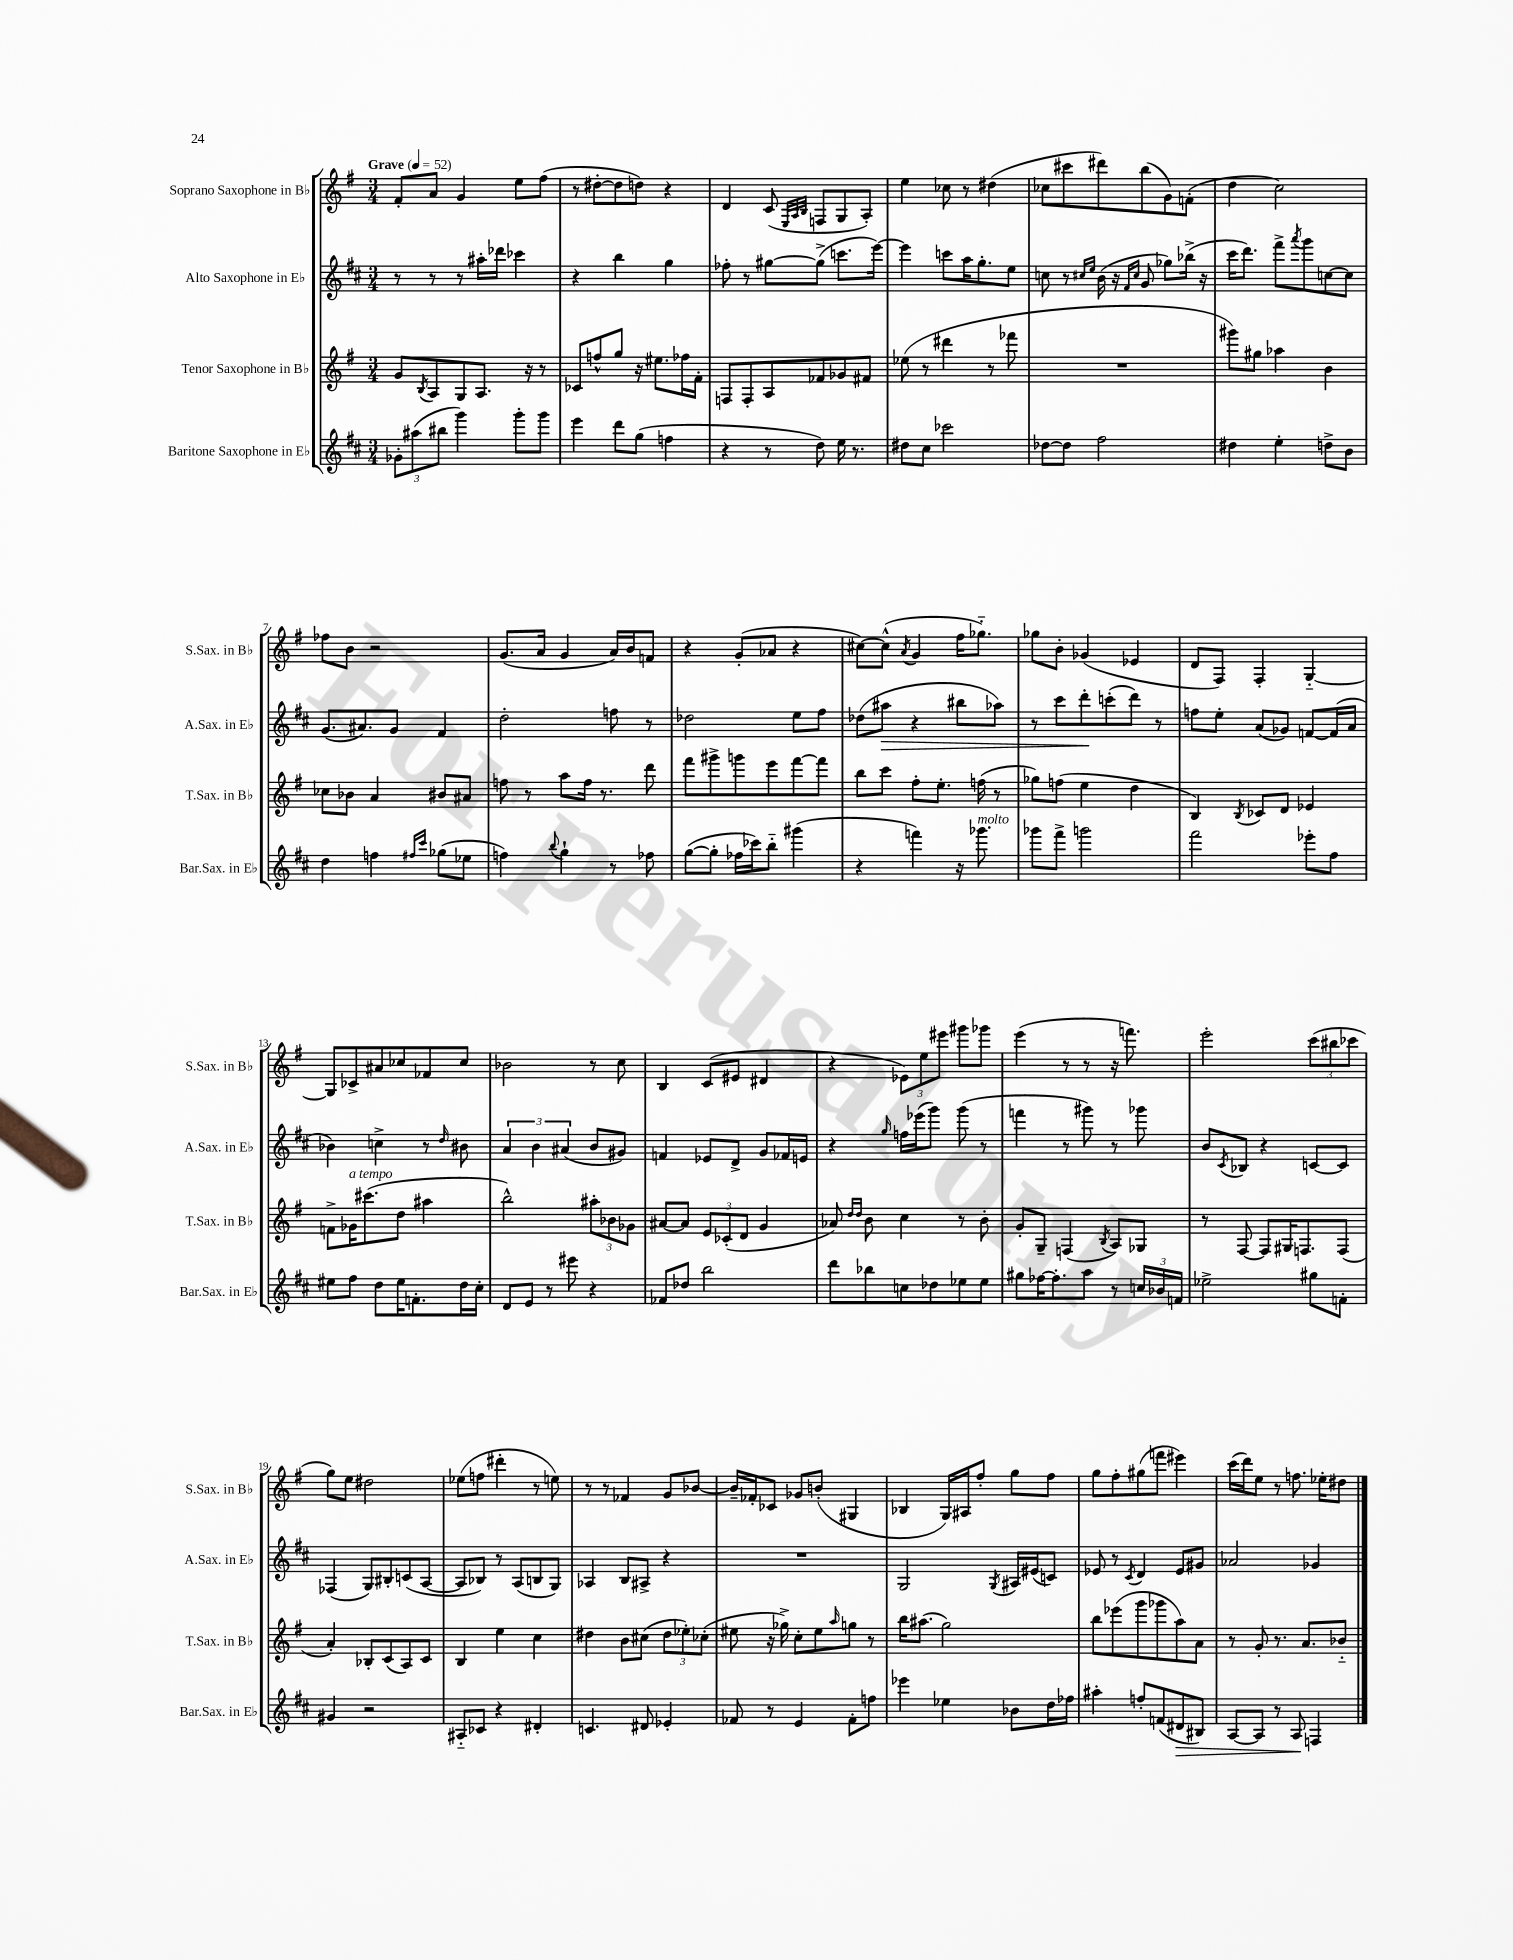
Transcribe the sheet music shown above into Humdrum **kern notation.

**kern	**kern	**kern	**kern
*staff4	*staff3	*staff2	*staff1
*clefG2	*clefG2	*clefG2	*clefG2
*k[f#c#]	*k[f#]	*k[f#c#]	*k[f#]
*M3/4	*M3/4	*M3/4	*M3/4
*MM52	*MM52	*MM52	*MM52
12g-'\L	8g/L	8r	8f#'/L
(12aa#\	.	.	.
.	8qB/	.	.
.	8A/	8r	8a/J
12bb#\J	.	.	.
4ggg\)	8G/	8r	4g/
.	8.A/J	16aa#'\LL	.
.	.	16ddd-\JJ	.
8ggg'\L	.	4ccc-\	8ee\L
.	16r	.	.
8ggg\J	8r	.	(8ff#\J
=	=	=	=
4eee\	8c-/L	4r	8r
.	8ff^^/	.	[8dd#'\L
8ddd\L	8gg/J	4bb\	8dd#\]
(8gg\J	16r	.	8dd\J)
.	8.ee#\L	.	.
4ff\	.	4gg\	4r
.	16ff-\L	.	.
.	16f#'\JJ	.	.
=	=	=	=
4r	8F/L	8ff-'\	4d/
.	8F'/	8r	.
8r	8A/	[8gg#\L	(8c/
.	.	.	32qqE/LLL
.	.	.	32qqA/
.	.	.	32qqB/JJJ
8dd\)	8f-/	(8gg#^\]J	8F/L
16ee\	8g-/	8.ccc\L	8G/
8.r	.	.	.
.	8f#/J	.	8A'/J)
.	.	[16eee\Jk)	.
=	=	=	=
8dd#\L	(8ee-\	4eee\]	4ee\
8cc#\J	8r	.	.
2ccc-\	4ddd#\	8ccc\L	8cc-\
.	.	16aa\K	8r
.	.	8.gg'\	.
.	8r	.	(4dd#\
.	8fff-\	8ee\J	.
=	=	=	=
[8dd-\L	2.r	8cc\	8cc-\L
8dd-\]J	.	8r	8ccc#\
.	.	16qqcc#/LL	.
.	.	16qqee/JJ	.
2ff#\	.	(16b\	8ddd#\)
.	.	16r	.
.	.	16qqf#/LL	.
.	.	16qqcc#/JJ	.
.	.	8g/	(8bb\
.	.	8gg-\L)	8g\)
.	.	(16bb-^\Jk	(8f'\J
.	.	16r	.
=	=	=	=
4dd#\	8ggg#\L)	16ccc#\LK	4dd\
.	.	8.ddd\J)	.
.	8gg#\J	.	.
4ee'\	4aa-\	8fff#^\L	2cc\)
.	.	8qaaa/	.
.	.	8ggg\	.
8dd^\L	4b\	[8cc\	.
8b\J	.	8cc\]J	.
=	=	=	=
4dd\	8cc-\L	(8.g/L	8ff-\L
.	8b-\J	.	8b\J
.	.	8.a#/)	.
4ff\	4a/	.	2r
.	.	8g/J	.
16qqff#/LL	.	.	.
16qqccc#/JJ	.	.	.
(8gg-\L	8b#/L	4f#/	.
8ee-\J	8a#/J	.	.
=	=	=	=
4ff\)	8ff\	2dd'\	(8.g/L
.	8r	.	.
.	.	.	16a/Jk
8qqbb/	.	.	.
4gg`\	8aa\L	.	4g/
.	16ff\Jk	.	.
.	8.r	.	.
8r	.	8ff\	16a/LL)
.	.	.	16b/J
8ff-\	8ddd\	8r	8f/J
=	=	=	=
([8gg\L	8fff#\L	2dd-\	4r
8gg'\]J	8ggg#^\	.	.
16ff-\LL	8ggg\	.	(8g'/L
16ccc-\J)	.	.	.
8bb'~\J	8eee\	.	8a-/J
(4ggg#\	[8fff#\	8ee\L	4r
.	8fff#\]J	8ff#\J	.
=	=	=	=
4r	8bb\L	(8dd-\L	[8cc#\L)
.	8ccc\J	8aa#\J	(8cc#^^\]J
.	.	.	8qa/
4fff\)	8ff#'\L	4r	4g/
.	8.ee'\J	.	.
16r	.	8bb#\L	16ff#\LK
8.ggg-\	(16ff\	.	8.gg-'~\J)
.	8r	8aa-\J)	.
=	=	=	=
8ggg-\L	8gg-\L)	8r	8gg-\L
8fff#^\J	(8ff\J	8ccc#\L	8b'\J
2ggg\	4ee\	8ddd'\	(4g-/
.	.	(8ccc'\	.
.	4dd\	8ddd\J)	4e-/
.	.	8r	.
=	=	=	=
2fff#\	4B/)	8ff\L	8d/L
.	.	8ee'\J	8F#/J)
.	8qB/	.	.
.	8c-/L	(8a/L	4F#'/
.	8d/J	8g-/J)	.
8eee-'\L	4e-/	[8f/L	[4G'~/
8ff#\J	.	(16f/]L	.
.	.	16a/JJ	.
=	=	=	=
8ee#\L	8f^\L	4b-\)	8G/]L
8ff#\J	16g-\K	.	8c-^/
.	(8.ccc#\	.	.
8dd\L	.	4cc^\	8a#/
16ee#\K	8dd\J	.	8cc-/
8.f'\	.	.	.
.	4aa#\	8r	8f-/
.	.	16qqdd/	.
16dd\L	.	8b#\	8cc-/J
16cc#'\JJ	.	.	.
=	=	=	=
8d/L	2bb^^\)	6a/	2b-\
8e/J	.	.	.
.	.	6b\	.
8r	.	.	.
.	.	(6a#/	.
8eee#\	.	.	.
4r	12aa#'\L	8b/L	8r
.	12b-\	.	.
.	.	8g#/J)	8cc\
.	12g-\J	.	.
=	=	=	=
8f-/L	[8a#/L	4f/	4B/
8dd-/J	8a#/]J	.	.
2bb\	12e/L	8e-/L	(8c/L
.	(12c-'/	.	.
.	.	8d^/J	8e#/J
.	12d/J	.	.
.	4g/	8g/L	4d#/
.	.	16f-/L	.
.	.	16e/JJ	.
=	=	=	=
8ddd\L	8a-/)	4r	4r
.	16qqdd/LL	.	.
.	16qqdd/JJ	.	.
8bb-\	8b\	.	.
.	.	16qqgg/	.
8cc\	4cc\	16ff\LL	12e-\L)
.	.	(16eee-\J	.
.	.	.	12ee\
8dd-\	.	8ggg\J)	.
.	.	.	12eee#\J
8ee-\	8r	(8ggg\	8ggg#\L
8ee-\J	8b'\	8r	8ggg-\J
=	=	=	=
8gg#\L	8g'/L	4fff\	(4eee\
[16ff-\K	8G~/J	.	.
8.ff-'\]	.	.	.
.	(4F/	8r	8r
8aa\J	.	8ggg#\)	8r
.	8qB/	.	.
8r	8A/L)	8r	16r
.	.	.	8.fff\)
24cc/LL	8G-/J	8ggg-\	.
24b-/	.	.	.
24f/JJ	.	.	.
=	=	=	=
2ee-^\	8r	8b/L	2eee'\
.	.	8qc#/	.
.	[8F#/	8B-/J	.
.	8F#/]L	4r	.
.	16G#/K	.	.
.	8.F/	.	.
8gg#\L	.	[8c/L	(12ccc\L
.	.	.	12bb#\
8f'\J	(8F/J	8c/]J	.
.	.	.	12ccc-\J
=	=	=	=
4g#/	4a'/)	(4F-/	8gg\L)
.	.	.	8ee\J
2r	8B-'/L	8G/L)	2dd#\
.	(8c/	8B#'/	.
.	8A/)	(8c/	.
.	8c/J	[8A/J	.
=	=	=	=
8A#'~/L	4B/	8A/]L	(8ee-\L
8c-/J	.	8B-/J)	8ff\J
4r	4ee\	8r	4ddd#'\
.	.	(8A/L	.
4d#'/	4cc\	8B/	8r
.	.	8G/J)	8ee\)
=	=	=	=
4.c/	4dd#\	4A-/	8r
.	.	.	8r
.	8b\L	8B/L	4f-/
8d#/	(8cc#\J	8A#^/J	.
4e-'/	12dd#\L	4r	8g/L
.	12ee-'\)	.	.
.	.	.	[8b-/J
.	(12cc-'\J	.	.
=	=	=	=
8f-/	8ee#\	2.r	16b-~/]LL
.	.	.	16f-'/J
8r	16r	.	8c-/J
.	16gg-^\)	.	.
4e/	8cc'\L	.	8g-/L
.	8ee#\	.	(8b'/J
.	16qqaa/	.	.
8f-'\L	8gg\J	.	4G#/
8ff\J	8r	.	.
=	=	=	=
4eee-\	16bb\LK	2G/	4B-/
.	(8.aa#\J	.	.
4ee-\	2gg\)	.	16G/LL)
.	.	.	16A#/J
.	.	.	8ff#'/J
.	.	8qG/	.
8b-\L	.	16A#/LL	8gg\L
.	.	(16e#/J	.
16dd\L	.	8c/J)	8ff#\J
16ff-\JJ	.	.	.
=	=	=	=
4aa#'\	8bb\L	8e-/	8gg\L
.	(8eee-\	8r	8ff#'\
.	.	8qc#/	.
8ff'/L	8ggg\	4d/	(8gg#\
(8f/	8ggg-\	.	8fff\J
8d#/	8aa\)	8e-/L	4eee#\)
8B#/J)	8a\J	8g#/J	.
=	=	=	=
[8A/L	8r	2a-/	(16ccc\LL
.	.	.	16ddd\J)
8A/]J	8g'/	.	8ee\J
8r	8.r	.	8r
8A/	.	.	8.ff\
.	8.a/L	.	.
4F/	.	4g-/	.
.	.	.	16ee-'\LK
.	8b-'~/J	.	8dd#\J
==	==	==	==
*-	*-	*-	*-
